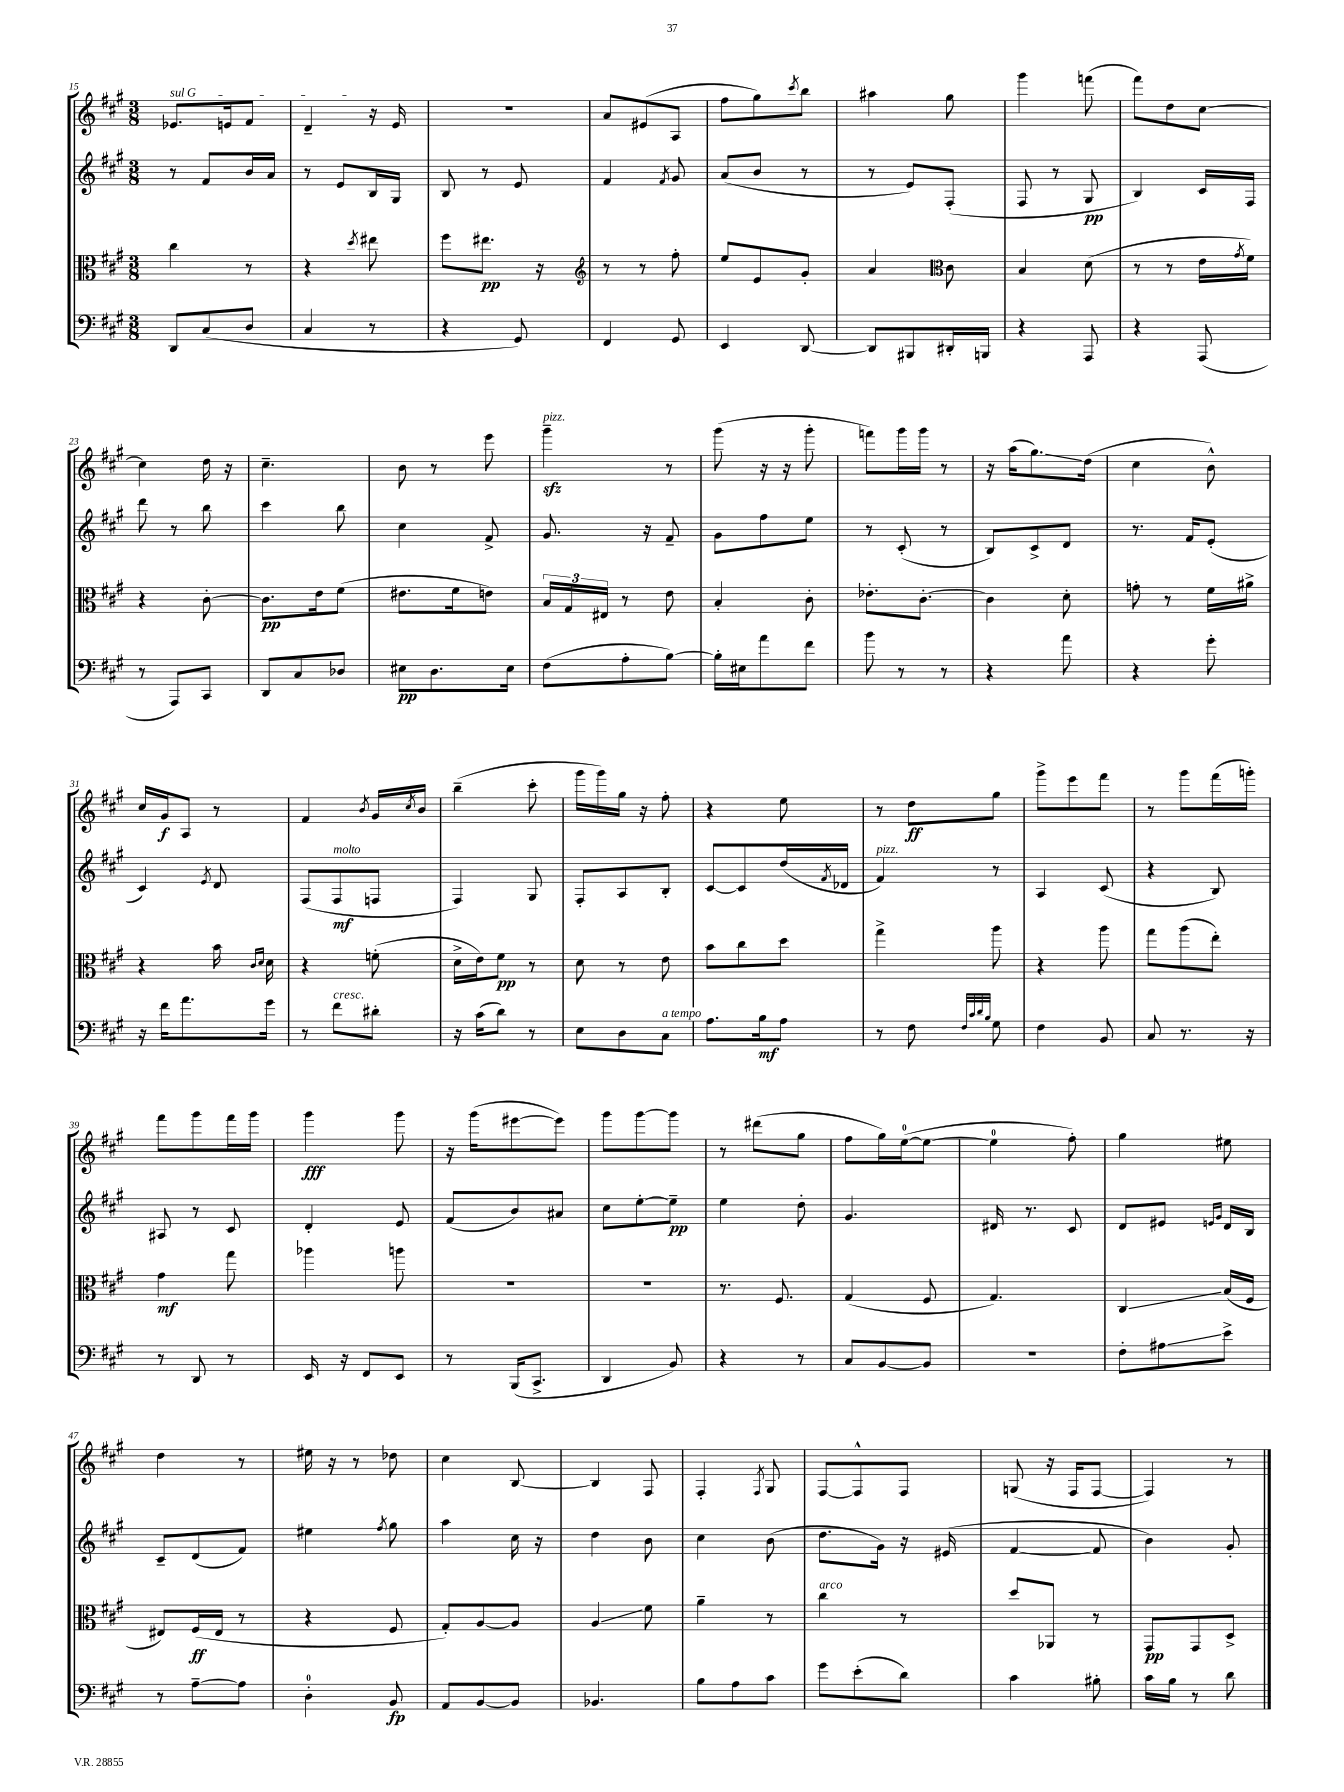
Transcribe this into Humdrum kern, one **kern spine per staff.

**kern	**kern	**kern	**kern
*staff4	*staff3	*staff2	*staff1
*clefF4	*clefC3	*clefG2	*clefG2
*k[f#c#g#]	*k[f#c#g#]	*k[f#c#g#]	*k[f#c#g#]
*M3/8	*M3/8	*M3/8	*M3/8
8DD/L	4cc#\	8r	8.e-/L
(8C#/	.	8f#/L	.
.	.	.	16e/k
8D/J	8r	16b/L	8f#/J
.	.	16a/JJ	.
=	=	=	=
4C#/	4r	8r	4d~/
.	.	8e/L	.
.	8qdd/	.	.
8r	8ee#\	16B/L	16r
.	.	16G#/JJ	16e/
=	=	=	=
4r	8ff#\L	8B/	4.r
.	8.ee#\J	8r	.
8GG#/)	.	8e/	.
.	16r	.	.
=	=	=	=
*	*clefG2	*	*
4FF#/	8r	4f#/	8a/L
.	8r	.	(8e#/
.	.	8qf#/	.
8GG#/	8ff#'\	8g#/	8A/J
=	=	=	=
4EE/	8ee/L	(8a/L	8ff#\L
.	8e/	8b/J	8gg#\)
.	.	.	8qccc#/
[8DD/	8g#'/J	8r	8bb\J
=	=	=	=
8DD/]L	4a/	8r	4aa#\
8BBB#/	.	8e/L)	.
*	*clefC3	*	*
16DD#'/L	8c#\	(8F#'/J	8gg#\
16BBB/JJ	.	.	.
=	=	=	=
4r	4B/	8F#/	4ggg#\
.	.	8r	.
8AAA/	(8d\	8G#/	(8fff\
=	=	=	=
4r	8r	4B/)	8fff#\L)
.	8r	.	8dd\
(8AAA/	16e\LL	16c#/LL	[8cc#\J
.	8qg#/	.	.
.	16f#\JJ)	16F#/JJ	.
=	=	=	=
8r	4r	8ddd\	4cc#\]
8AAA/L)	.	8r	.
8CC#/J	[8c#'\	8bb\	16dd\
.	.	.	16r
=	=	=	=
8DD/L	8.c#\]L	4ccc#\	4.cc#~\
8C#/	.	.	.
.	16e\k	.	.
8D-/J	(8f#\J	8bb\	.
=	=	=	=
8E#\L	8.e#\L	4cc#\	8b\
8.D\	.	.	8r
.	16f#\k	.	.
.	8e\J)	8f#^/	8eee\
16E#\Jk	.	.	.
=	=	=	=
(8F#\L	24B/LL	8.g#/	4ggg#~\
.	24G#/	.	.
.	24E#/JJ	.	.
8A'\	8r	.	.
.	.	16r	.
[8B\J)	8e\	8f#~/	8r
=	=	=	=
16B'\]LL	4B'/	8g#\L	(8ggg#\
16E#\J	.	.	.
8a\	.	8ff#\	16r
.	.	.	16r
8f#\J	8c#'\	8ee\J	8ggg#'\
=	=	=	=
8b\	8.e-'\L	8r	8fff\L)
8r	.	(8c#'/	16ggg#\L
.	[8.c#'\J	.	16ggg#\JJ
8r	.	8r	8r
=	=	=	=
4r	4c#\]	8B/L)	16r
.	.	.	(16aa\LK
.	.	8c#^/	8.gg#\)
8a\	8d'\	8d/J	.
.	.	.	(16dd\Jk
=	=	=	=
4r	8g'\	8.r	4cc#\
.	8r	.	.
.	.	16f#/LK	.
8g#'\	16f#\LL	(8e'/J	8b^^\)
.	16a#^\JJ	.	.
=	=	=	=
16r	4r	4c#/)	16cc#/LL
16f#\LK	.	.	16g#/J
8.a\	.	.	8A/J
.	.	8qe/	.
.	16b\	8d/	8r
.	16qqc#/LL	.	.
.	16qqd/JJ	.	.
16g#\Jk	16d\	.	.
=	=	=	=
8r	4r	(8F#/L	4f#/
8f#\L	.	8F#/	.
.	.	.	8qb/
8d#'\J	(8f'\	8F/J	16g#/LL
.	.	.	8qcc#/
.	.	.	16b/JJ
=	=	=	=
16r	16d^\LL	4F#/)	(4bb~\
(16c#\LK	16e\J)	.	.
8d\J)	8f#\J	.	.
8r	8r	8G#/	8ccc#'\
=	=	=	=
8E\L	8d\	8F#'/L	16ggg#\LL
.	.	.	16ggg#\)
8D\	8r	8A/	16gg#\JJ
.	.	.	16r
8C#\J	8e\	8B'/J	8ff#'\
=	=	=	=
8.A\L	8b\L	[8c#/L	4r
.	8cc#\	8c#/]	.
16B\k	.	.	.
8A\J	8dd\J	(16dd/L	8ee\
.	.	8qf#/	.
.	.	16d-/JJ	.
=	=	=	=
8r	4gg#^\	4f#/)	8r
8F#\	.	.	8dd\L
32qqF#/LLL	.	.	.
32qqc#/	.	.	.
32qqd/	.	.	.
32qqB/JJJ	.	.	.
8G#\	8aa\	8r	8gg#\J
=	=	=	=
4F#\	4r	4A/	8ggg#^\L
.	.	.	8eee\
8BB/	8aa\	(8c#/	8fff#\J
=	=	=	=
8C#/	8gg#\L	4r	8r
8.r	(8aa\	.	8ggg#\L
.	8ee'\J)	8B/)	(16fff#\L
16r	.	.	16ggg'\JJ)
=	=	=	=
8r	4g#\	8A#/	8fff#\L
8DD/	.	8r	8ggg#\
8r	8gg#\	8c#/	16fff#\L
.	.	.	16ggg#\JJ
=	=	=	=
16EE/	4aa-\	4d'/	4ggg#\
16r	.	.	.
8FF#/L	.	.	.
8EE/J	8aa\	8e/	8ggg#\
=	=	=	=
8r	4.r	(8f#/L	16r
.	.	.	(16ggg#\LK
(16BBB/LK	.	8b/)	[8eee#\
8.CC#^/J	.	.	.
.	.	8a#/J	8eee#\]J)
=	=	=	=
4DD/	4.r	8cc#\L	8ggg#\L
.	.	[8ee'\	[8ggg#\
8BB/)	.	8ee~\]J	8ggg#\]J
=	=	=	=
4r	8.r	4ee\	8r
.	.	.	(8ddd#\L
.	8.F#/	.	.
8r	.	8dd'\	8gg#\J
=	=	=	=
8C#/L	(4G#/	4.g#/	8ff#\L
[8BB/	.	.	16gg#\L)
.	.	.	([16ee\J
8BB/]J	8F#/	.	8ee\_J
=	=	=	=
4.r	4.G#/)	16d#/	4ee\]
.	.	8.r	.
.	.	8c#/	8ff#'\)
=	=	=	=
8F#'\L	4C#/	8d/L	4gg#\
8A#\	.	8e#/J	.
.	.	16qqe/LL	.
.	.	16qqg#/JJ	.
8e^\J	(16B/LL	16d/LL	8ee#\
.	16F#/JJ	16B/JJ	.
=	=	=	=
8r	8E#/L)	8c#~/L	4dd\
[8A~\L	(16F#/L	(8d/	.
.	16E#/JJ	.	.
8A\]J	8r	8f#/J)	8r
=	=	=	=
4D'\	4r	4ee#\	16ee#\
.	.	.	16r
.	.	.	8r
.	.	8qff#/	.
8BB/	8F#/	8gg#\	8dd-\
=	=	=	=
8AA/L	8G#'/L)	4aa\	4cc#\
[8BB/	[8A/	.	.
8BB/]J	8A/]J	16cc#\	[8B/
.	.	16r	.
=	=	=	=
4.BB-/	4A/	4dd\	4B/]
.	8f#\	8b\	8F#/
=	=	=	=
8B\L	4a~\	4cc#\	4F#'/
8A\	.	.	.
.	.	.	8qF#/
8c#\J	8r	(8b\	8G#/
=	=	=	=
8g#\L	4cc#\	8.dd\L	[8F#/L
(8e'\	.	.	8F#^^/]
.	.	16g#\Jk)	.
8d\J)	8r	16r	8F#/J
.	.	(16e#/	.
=	=	=	=
4c#\	8dd/L	[4f#/	(8G/
.	8AA-/J	.	16r
.	.	.	16F#/LK
8B#'\	8r	8f#/]	[8F#/J
=	=	=	=
16c#\LL	8GG#/L	4b\)	4F#/])
16B\JJ	.	.	.
8r	8GG#/	.	.
8d\	8D^/J	8g#'/	8r
==	==	==	==
*-	*-	*-	*-
